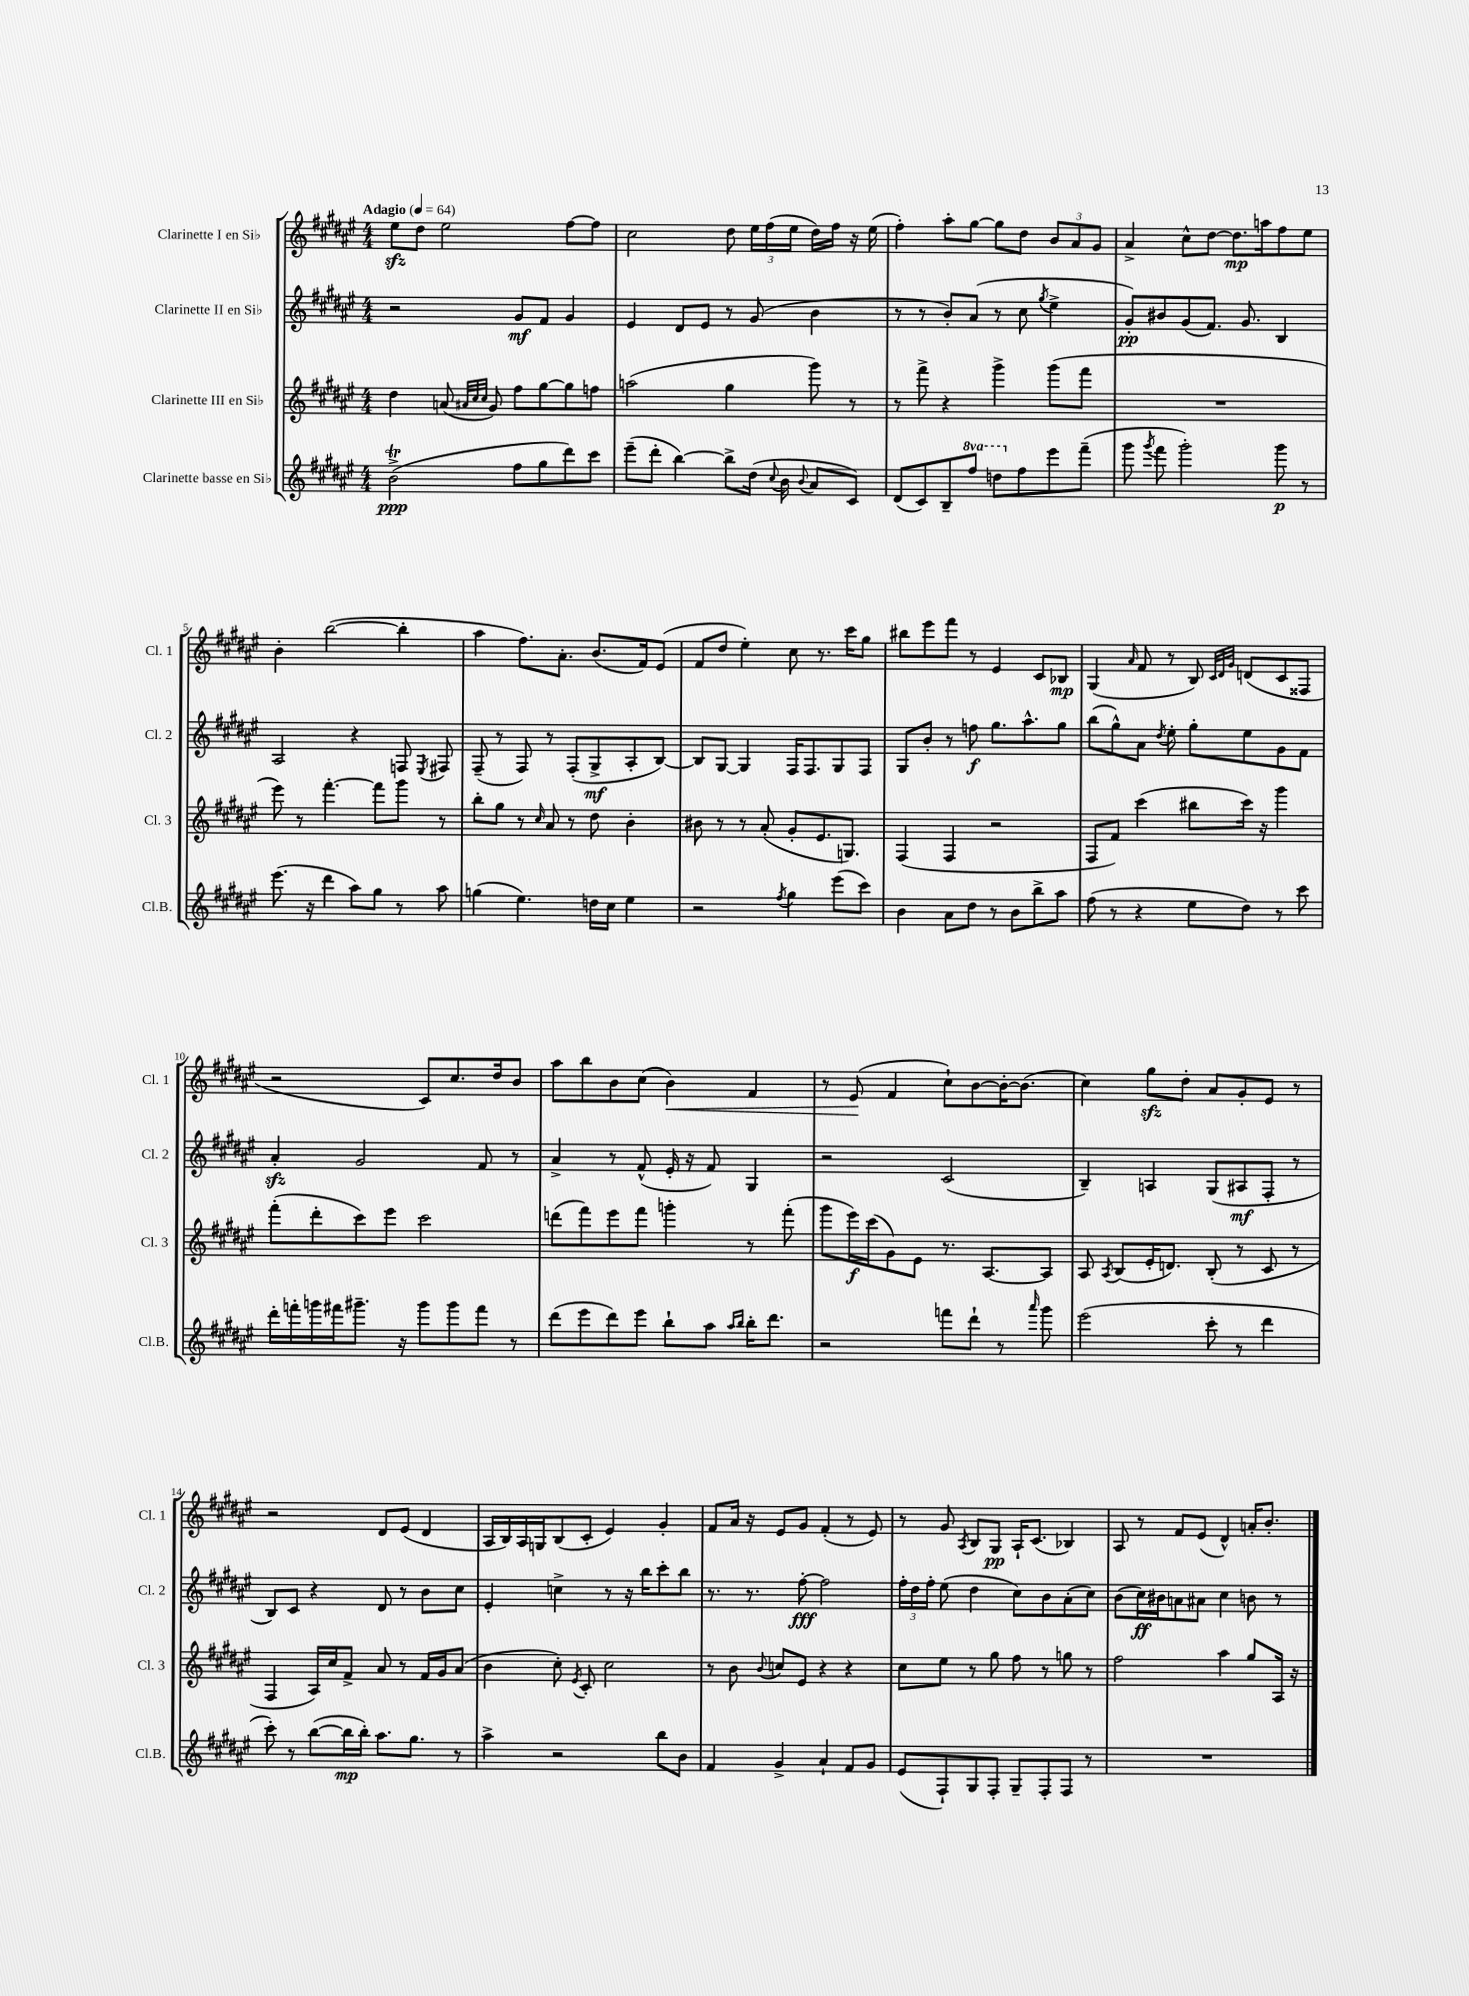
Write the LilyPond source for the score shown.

<<
\new StaffGroup <<
\new Staff = "s0" \with { instrumentName = "Clarinette I en Sib" shortInstrumentName = "Cl. 1" } {
    \clef treble \key fis \major \numericTimeSignature \time 4/4 \tempo "Adagio" 4 = 64
    \autoBeamOff eis''8[\sfz dis''8] eis''2 fis''8[~ fis''8] |
    cis''2 dis''8 \tuplet 3/2 { eis''16[ fis''16( eis''16] } dis''16[) fis''16] r16 eis''16( |
    fis''4-.) ais''8[-. gis''8]~ gis''8[ dis''8] \tuplet 3/2 { b'8[ ais'8 gis'8] } |
    ais'4-> cis''8[-^ dis''8]~ dis''8.[\mp a''16 fis''8 eis''8] |
    b'4-. b''2~( b''4-. |
    ais''4 fis''8.[) ais'8.]-. b'8.[( fis'16) eis'8]( |
    fis'8[ dis''8] eis''4-.) cis''8 r8. cis'''16[ gis''8] |
    bis''8[ eis'''8 fis'''8] r8 eis'4 cis'8[ bes8]\mp |
    gis4( \grace { ais'16 } fis'8 r8 b8) \grace { cis'32[ dis'32 gis'32] } d'8[( cis'8 fisis8] |
    r2 cis'8[) cis''8. dis''16 b'8] |
    ais''8[ b''8 b'8 cis''8]( b'4\<) fis'4 |
    r8 eis'8\!( fis'4 cis''8[-!) b'8~ b'16~-. b'8.]( |
    cis''4) gis''8[\sfz dis''8]-. ais'8[ gis'8-. eis'8] r8 |
    r2 dis'8[ eis'8]( dis'4 |
    ais16[ b16) ais16 g16 b8( cis'8]-. eis'4) gis'4-. |
    fis'8[ ais'16] r16 eis'8[ gis'8] fis'4-.( r8 eis'8) |
    r8 gis'8 \acciaccatura { ais8 } b8[ gis8]\pp ais16[-! cis'8.]( bes4) |
    ais8 r8 fis'8[ eis'8]( dis'4-^) a'16[-. b'8.]-. \bar "|." |
}
\new Staff = "s1" \with { instrumentName = "Clarinette II en Sib" shortInstrumentName = "Cl. 2" } {
    \clef treble \key fis \major \numericTimeSignature \time 4/4
    \autoBeamOff r2 gis'8[\mf fis'8] gis'4 |
    eis'4 dis'8[ eis'8] r8 gis'8( b'4 |
    r8 r8 b'8[-.) ais'8]( r8 cis''8 \acciaccatura { gis''8 } eis''4-> |
    gis'8[-.\pp) bis'8 gis'8( fis'8.]) gis'8. b4 |
    ais2 r4 f8 \acciaccatura { eis8 } fis8 |
    fis8--( r8 fis8) r8 fis8[-.( gis8->\mf ais8-. b8]~) |
    b8[ gis8]~ gis4 fis16[ fis8. gis8 fis8] |
    gis8[ b'8]-. r8 f''8\f gis''8.[ ais''8.-^ gis''8] |
    b''8[( gis''8-^) ais'8] \acciaccatura { dis''8 } eis''8-. gis''8[-. eis''8 gis'8 fis'8] |
    ais'4-.\sfz gis'2 fis'8 r8 |
    ais'4-> r8 fis'8-^( eis'16-. r16 fis'8) gis4 |
    r2 cis'2( |
    b4--) a4 gis8[( ais8\mf fis8]-. r8 |
    b8[) cis'8] r4 dis'8 r8 b'8[ cis''8] |
    eis'4-. c''4-> r8 r16 b''16[ cis'''8-. b''8] |
    r8. r8. fis''8~-.\fff fis''2 |
    \tuplet 3/2 { fis''16[-. dis''16 fis''16]-. } eis''8( dis''4 cis''8[) b'8 ais'8-.( cis''8]) |
    b'8[( cis''16\ff) bis'16 a'8 ais'8] cis''4 b'8 r8 \bar "|." |
}
\new Staff = "s2" \with { instrumentName = "Clarinette III en Sib" shortInstrumentName = "Cl. 3" } {
    \clef treble \key fis \major \numericTimeSignature \time 4/4
    \autoBeamOff dis''4 a'8( \grace { ais'32[ cis''32 cis''32] } gis'8) fis''8[ gis''8~ gis''8 f''8] |
    a''2( gis''4 gis'''8) r8 |
    r8 fis'''8-> r4 gis'''4-> gis'''8[( fis'''8] |
    R1 |
    eis'''8) r8 fis'''4.~-. fis'''8[ gis'''8] r8 |
    b''8[-. gis''8] r8 \grace { cis''16 } ais'8 r8 dis''8 b'4-. |
    bis'8 r8 r8 ais'8-.( gis'8[-. eis'8. g8.]) |
    fis4( fis4 r2 |
    fis8[ fis'8]) cis'''4( bis''8[ cis'''16]) r16 gis'''4 |
    fis'''8[-.( dis'''8-. cis'''8) eis'''8] cis'''2 |
    d'''8[( fis'''8) eis'''8 fis'''8] g'''4-. r8 fis'''8-.( |
    gis'''8[ eis'''16\f) cis'''16( gis'8) eis'8] r8. ais8.[~ ais8] |
    ais8 \acciaccatura { ais8 } b8[( eis'16-. d'8.]) b8-.( r8 cis'8 r8 |
    fis4 ais16[) cis''16 fis'8]-> ais'8 r8 fis'16[ gis'16 ais'8]( |
    b'4 cis''8-.) \acciaccatura { eis'8 } cis'8-. cis''2 |
    r8 b'8 \appoggiatura { b'8 } c''8[ eis'8] r4 r4 |
    cis''8[ eis''8] r8 gis''8 fis''8 r8 g''8 r8 |
    fis''2 ais''4 gis''8[ ais16] r16 \bar "|." |
}
\new Staff = "s3" \with { instrumentName = "Clarinette basse en Sib" shortInstrumentName = "Cl.B." } {
    \clef treble \key fis \major \numericTimeSignature \time 4/4 \set Staff.ottavationMarkups = #ottavation-simple-ordinals
    \autoBeamOff b'2->\trill\ppp( fis''8[ gis''8 dis'''8) cis'''8] |
    eis'''8[--( dis'''8]-. b''4~) b''8[-> dis''16]( \appoggiatura { cis''8 } b'16 \appoggiatura { b'8 } ais'8[ cis'8]) |
    dis'8[( cis'8) b8-- \ottava #1 fis'''8] d'''8[ \ottava #0 fis''8 eis'''8 fis'''8]--( |
    gis'''8 \acciaccatura { gis'''8 } fis'''8 gis'''2-.) gis'''8\p r8 |
    eis'''8.( r16 dis'''4 ais''8[) gis''8] r8 ais''8 |
    g''4( eis''4.) d''16[ cis''16] eis''4 |
    r2 \acciaccatura { fis''8 } gis''4 eis'''8[( cis'''8]) |
    b'4 ais'8[ dis''8] r8 b'8[ b''8-> ais''8] |
    fis''8( r8 r4 eis''8[ dis''8]) r8 cis'''8 |
    dis'''16[-. f'''16-. g'''16 fis'''16 gis'''8.]-- r16 gis'''8[ gis'''8 fis'''8] r8 |
    dis'''8[( eis'''8 dis'''8) eis'''8] b''8[-! ais''8] \grace { ais''16[ b''16] } b''16[-. dis'''8.] |
    r2 f'''8[ dis'''8]-! r8 \grace { ais'''16 } gis'''8 |
    eis'''2( cis'''8-. r8 dis'''4 |
    cis'''8-.) r8 b''8[~( b''16\mp b''16]-.) ais''8.[ gis''8.] r8 |
    ais''4-> r2 b''8[ b'8] |
    fis'4 gis'4-> ais'4-! fis'8[ gis'8] |
    eis'8[( fis8-!) gis8 fis8]-. gis8[-- fis8-. fis8] r8 |
    R1 \bar "|." |
}
>>
>>
